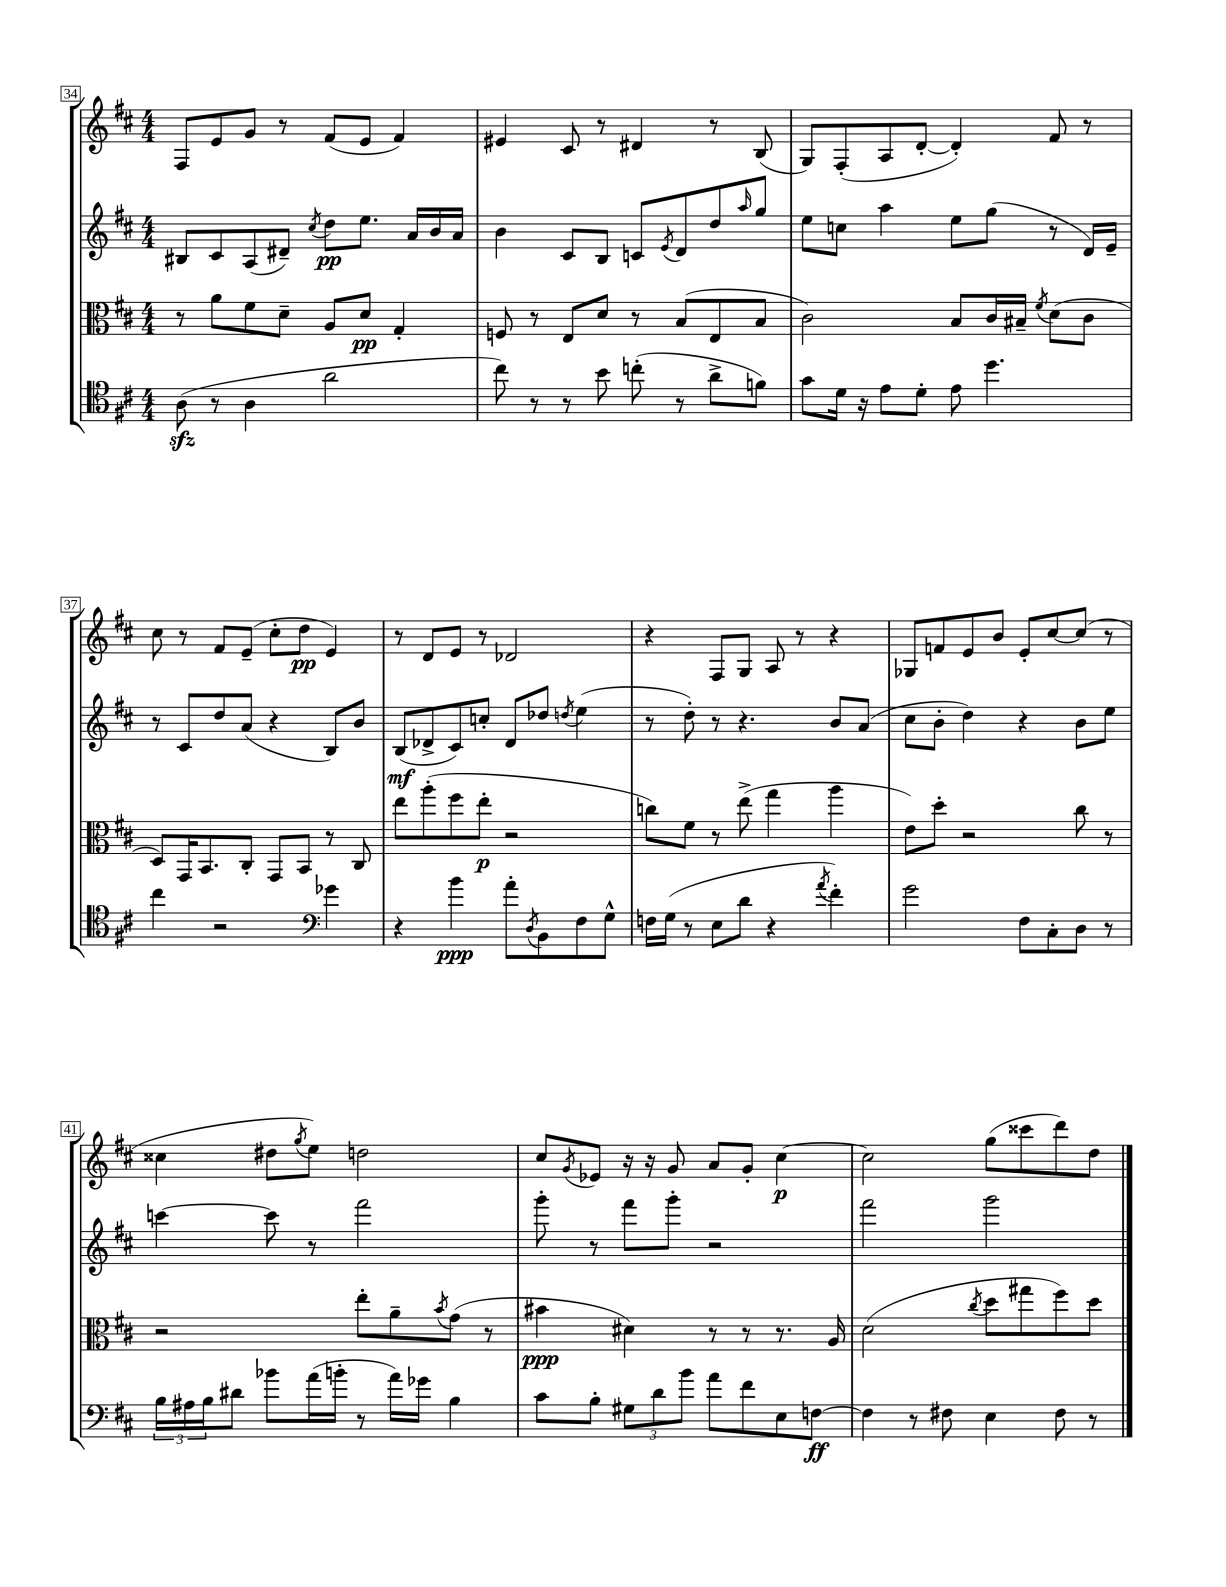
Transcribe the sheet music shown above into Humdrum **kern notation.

**kern	**dynam	**kern	**dynam	**kern	**dynam	**kern	**dynam
*part4	*part4	*part3	*part3	*part2	*part2	*part1	*part1
*staff4	*staff4	*staff3	*staff3	*staff2	*staff2	*staff1	*staff1
*clefC4	*	*clefC3	*	*clefG2	*	*clefG2	*
*k[f#c#]	*	*k[f#c#]	*	*k[f#c#]	*	*k[f#c#]	*
*M4/4	*	*M4/4	*	*M4/4	*	*M4/4	*
=34	=34	=34	=34	=34	=34	=34	=34
(8Azz\	.	8r	.	8B#X/L	.	8F#/L	.
8r	.	8a\L	.	8c#/	.	8e/	.
4A\	.	8f#\	.	(8A/	.	8g/J	.
.	.	8d~\J	.	8d#X~/J)	.	8r	.
.	.	.	.	8qcc#/	.	.	.
2a\	.	8A/L	.	8dd\L	pp	(8f#/L	.
.	.	8d/J	pp	8.ee\J	.	8e/J	.
.	.	4G'/	.	.	.	4f#/)	.
.	.	.	.	16a/LL	.	.	.
.	.	.	.	16b/	.	.	.
.	.	.	.	16a/JJ	.	.	.
=35	=35	=35	=35	=35	=35	=35	=35
8cc#\)	.	8Fn/	.	4b\	.	4e#X/	.
8r	.	8r	.	.	.	.	.
8r	.	8E/L	.	8c#/L	.	8c#/	.
8b\	.	8d/J	.	8B/J	.	8r	.
(8ccn'\	.	8r	.	8cn/L	.	4d#X/	.
.	.	.	.	8qe/	.	.	.
8r	.	(8B/L	.	8d/	.	.	.
8a^\L	.	8E/	.	8dd/	.	8r	.
.	.	.	.	16qqaa/	.	.	.
8fn\J)	.	8B/J	.	8gg/J	.	(8B/	.
=36	=36	=36	=36	=36	=36	=36	=36
8g\L	.	2c#\)	.	8ee\L	.	8G/L)	.
16d\Jk	.	.	.	8ccn\J	.	(8F#'/	.
16r	.	.	.	.	.	.	.
8e\L	.	.	.	4aa\	.	8A/	.
8d'\J	.	.	.	.	.	[8d'/J	.
8e\	.	8B/L	.	8ee\L	.	4d'/])	.
4.dd\	.	16c#/L	.	(8gg\J	.	.	.
.	.	16B#X~/JJ	.	.	.	.	.
.	.	8qf#/	.	.	.	.	.
.	.	(8d\L	.	8r	.	8f#/	.
.	.	8c#\J	.	16d/LL)	.	8r	.
.	.	.	.	16e~/JJ	.	.	.
!!LO:LB:g=z
=37	=37	=37	=37	=37	=37	=37	=37
4cc#\	.	8D/L)	.	8r	.	8cc#\	.
.	.	16GG/K	.	8c#/L	.	8r	.
.	.	8.BB/	.	.	.	.	.
2r	.	.	.	8dd/	.	8f#/L	.
.	.	8C#'/J	.	(8a/J	.	(8e~/J	.
.	.	8GG/L	.	4r	.	8cc#'\L	.
.	.	8BB/J	.	.	.	8dd\J	pp
*clefF4	*	*	*	*	*	*	*
4g-X\	.	8r	.	8B/L)	.	4e/)	.
.	.	8C#/	.	8b/J	.	.	.
=38	=38	=38	=38	=38	=38	=38	=38
4r	.	8ee\L	.	(8B/L	mf	8r	.
.	.	(8aa'\	.	8d-X^/	.	8d/L	.
4b\	ppp	8ff#\	.	8c#/)	.	8e/J	.
.	.	8ee'\J	p	8ccn'/J	.	8r	.
8a'\L	.	2r	.	8d-/L	.	2d-X/	.
8qD/	.	.	.	.	.	.	.
8BB\	.	.	.	8dd-X/J	.	.	.
.	.	.	.	8qddn/	.	.	.
8F#\	.	.	.	(4ee\	.	.	.
8G^^\J	.	.	.	.	.	.	.
=39	=39	=39	=39	=39	=39	=39	=39
16Fn\LL	.	8ccn\L)	.	8r	.	4r	.
(16G\JJ	.	.	.	.	.	.	.
8r	.	8f#\J	.	8dd'\)	.	.	.
8E\L	.	8r	.	8r	.	8F#/L	.
8d\J	.	(8ee^\	.	4.r	.	8G/J	.
4r	.	4gg\	.	.	.	8A/	.
.	.	.	.	.	.	8r	.
8qa/	.	.	.	.	.	.	.
4f#'\)	.	4aa\	.	8b/L	.	4r	.
.	.	.	.	(8a/J	.	.	.
=40	=40	=40	=40	=40	=40	=40	=40
2g\	.	8e\L)	.	8cc#\L	.	8G-X/L	.
.	.	8dd'\J	.	8b'\J	.	8fn/	.
.	.	2r	.	4dd\)	.	8e/	.
.	.	.	.	.	.	8b/J	.
8F#\L	.	.	.	4r	.	8e'/L	.
8C#'\	.	.	.	.	.	[8cc#/	.
8D\J	.	8cc#\	.	8b\L	.	(8cc#/J]	.
8r	.	8r	.	8ee\J	.	8r	.
!!LO:LB:g=z
=41	=41	=41	=41	=41	=41	=41	=41
24B\LL	.	2r	.	[4cccn\	.	4cc##X\	.
24A#X\	.	.	.	.	.	.	.
24B\J	.	.	.	.	.	.	.
8d#X\J	.	.	.	.	.	.	.
8b-X\L	.	.	.	8ccc\]	.	8dd#X\L	.
.	.	.	.	.	.	8qgg/	.
(16a\L	.	.	.	8r	.	8ee\J)	.
16bn'\JJ	.	.	.	.	.	.	.
8r	.	8ee'\L	.	2fff#\	.	2ddn\	.
16a\LL)	.	8a~\	.	.	.	.	.
16g-X\JJ	.	.	.	.	.	.	.
.	.	8qb/	.	.	.	.	.
4B\	.	(8g\J	.	.	.	.	.
.	.	8r	.	.	.	.	.
=42	=42	=42	=42	=42	=42	=42	=42
8c#\L	.	4b#X\	ppp	8ggg'\	.	8cc#/L	.
.	.	.	.	.	.	8qg/	.
8B'\J	.	.	.	8r	.	8e-X/J	.
12G#X\L	.	4d#X\)	.	8fff#\L	.	16r	.
.	.	.	.	.	.	16r	.
12d\	.	.	.	.	.	.	.
.	.	.	.	8ggg'\J	.	8g/	.
12b\J	.	.	.	.	.	.	.
8a\L	.	8r	.	2r	.	8a/L	.
8f#\	.	8r	.	.	.	8g'/J	.
8E\	.	8.r	.	.	.	[4cc#\	p
[8Fn\J	ff	.	.	.	.	.	.
.	.	16A/	.	.	.	.	.
=43	=43	=43	=43	=43	=43	=43	=43
4F\]	.	(2d\	.	2fff#\	.	2cc#\]	.
8r	.	.	.	.	.	.	.
8F#X\	.	.	.	.	.	.	.
.	.	8qcc#/	.	.	.	.	.
4E\	.	8dd\L	.	2ggg\	.	(8gg\L	.
.	.	8gg#X\	.	.	.	8ccc##X\	.
8F#\	.	8ff#\)	.	.	.	8ddd\)	.
8r	.	8dd\J	.	.	.	8dd\J	.
==	==	==	==	==	==	==	==
*-	*-	*-	*-	*-	*-	*-	*-
